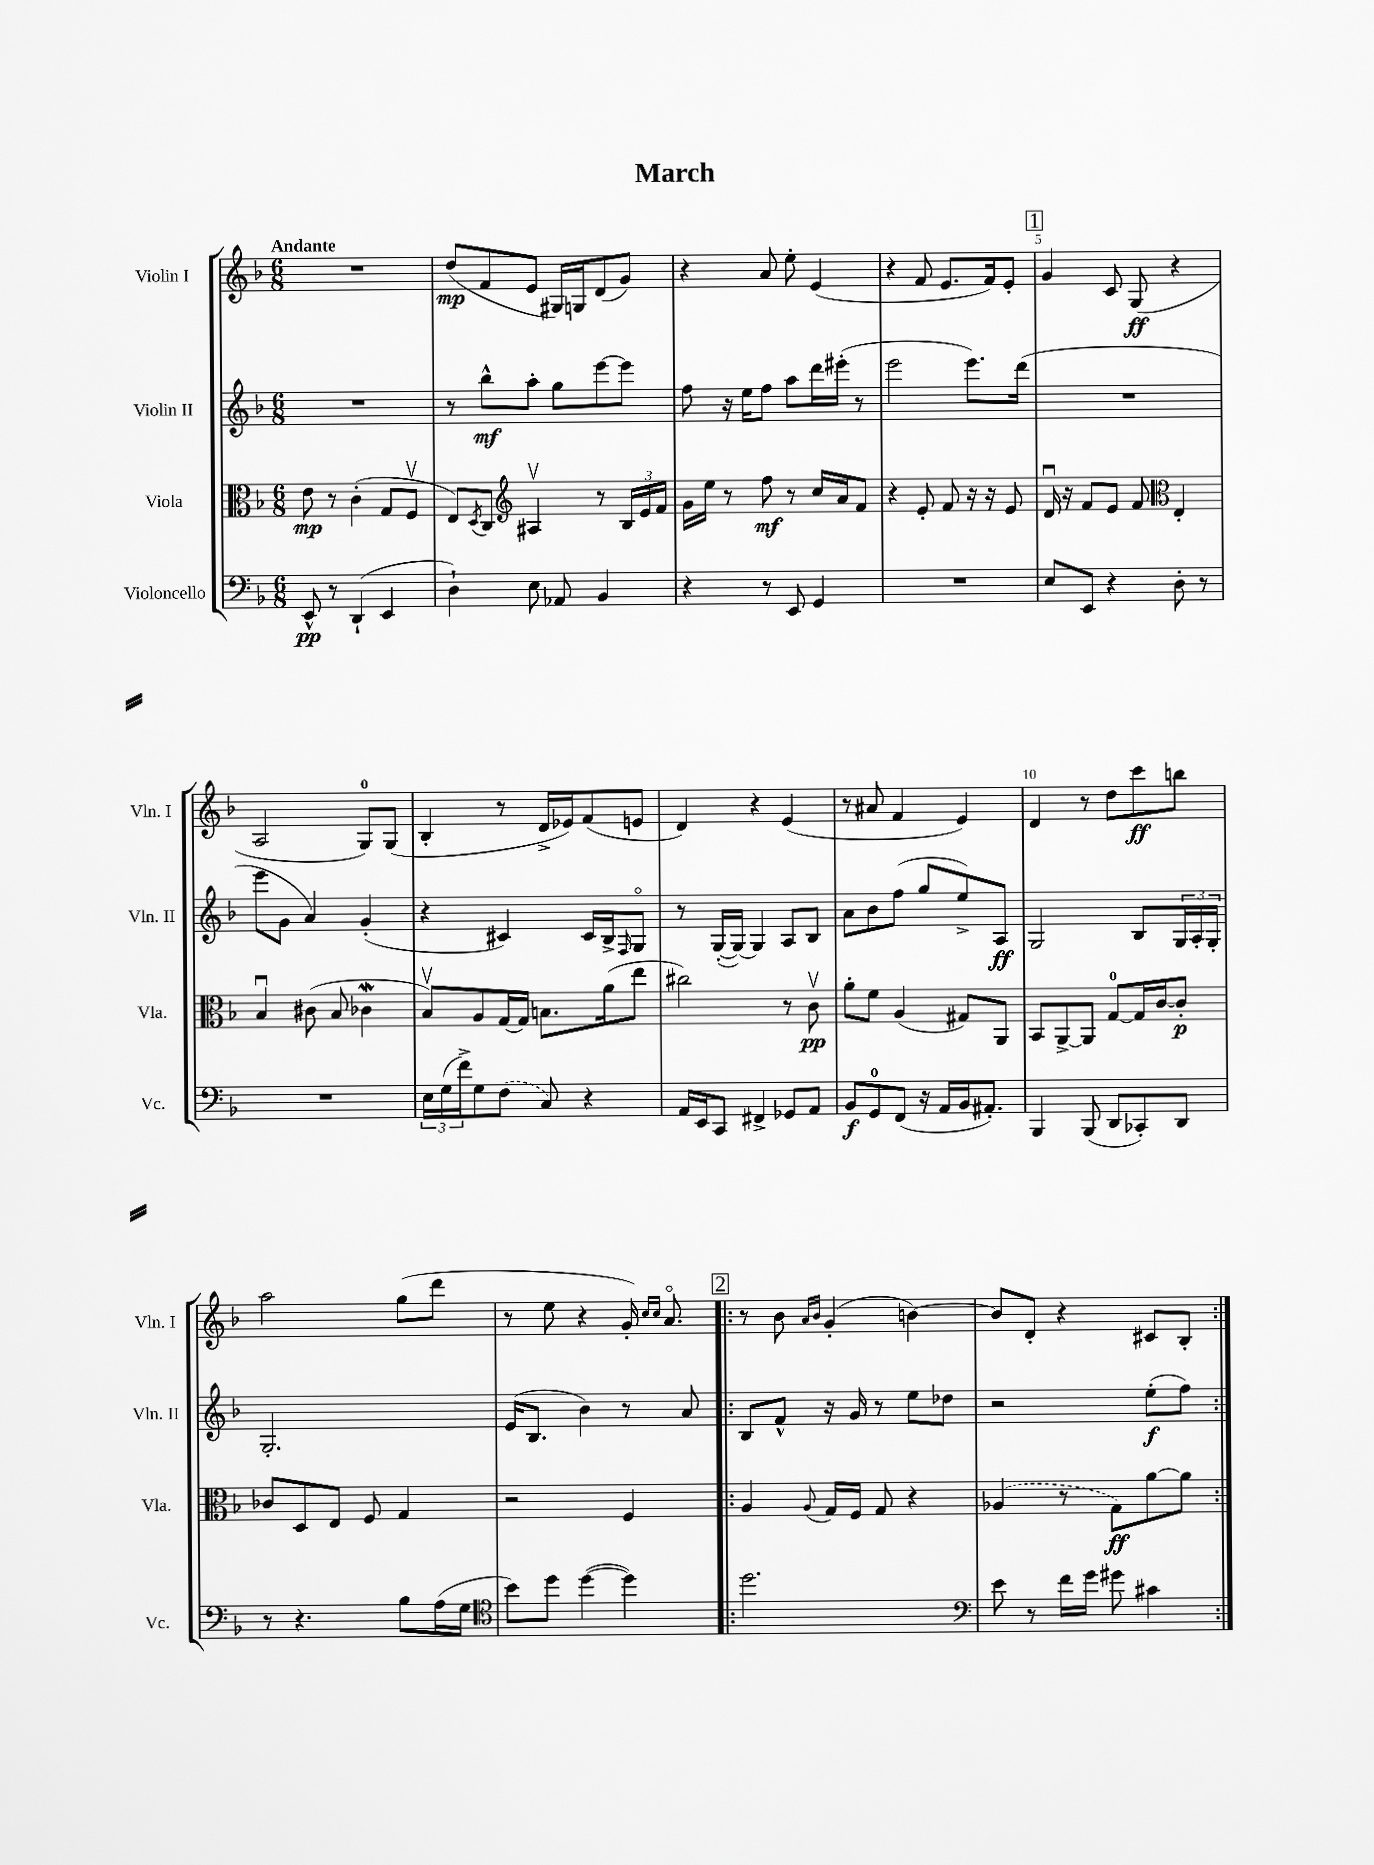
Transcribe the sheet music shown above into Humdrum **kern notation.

**kern	**kern	**kern	**kern
*staff4	*staff3	*staff2	*staff1
*clefF4	*clefC3	*clefG2	*clefG2
*k[b-]	*k[b-]	*k[b-]	*k[b-]
*M6/8	*M6/8	*M6/8	*M6/8
8EE^^/	8e\	2.r	2.r
8r	8r	.	.
(4DD`/	(4c'\	.	.
4EE/	8G/L	.	.
.	8Fv/J	.	.
=	=	=	=
4D`\)	8E/L)	8r	(8dd/L
.	8qD/	.	.
.	8C/J	8bb-^^\L	8f/
*	*clefG2	*	*
8E\	4A#v/	8aa'\J	8e/J
8AA-/	.	8gg\L	16G#/LL)
.	.	.	16G/J
4BB-/	8r	[8eee\	(8d/
.	24B-/LL	8eee\]J	8g/J)
.	24e/	.	.
.	24f/JJ	.	.
=	=	=	=
4r	16g\LL	8ff\	4r
.	16ee\JJ	.	.
.	8r	16r	.
.	.	16ee\LK	.
8r	8ff\	8ff\J	8a/
8EE/	8r	8aa\L	8ee'\
4GG/	16cc/LL	16ddd\L	(4e/
.	16a/J	(16eee#'\JJ	.
.	8f/J	8r	.
=	=	=	=
2.r	4r	2eee\	4r
.	8e'/	.	8f/
.	8f/	.	8.e/L
.	16r	8.eee\L)	.
.	16r	.	16f/k)
.	8e/	.	8e'/J
.	.	(16ddd\Jk	.
=	=	=	=
8E/L	16du/	2.r	4g/
.	16r	.	.
8EE/J	8f/L	.	.
4r	8e/J	.	8c/
.	8f/	.	(8G/
*	*clefC3	*	*
8D'\	4E'/	.	4r
8r	.	.	.
=	=	=	=
2.r	4B-u/	8eee\L	2A/
.	.	8g\J	.
.	(8c#\	4a/)	.
.	8B-/	.	.
.	4c-\	(4g'/	8G/L)
.	.	.	(8G/J
=	=	=	=
24E\LL	8B-v/L)	4r	4B-'/
(24G\	.	.	.
24f^\J)	.	.	.
8G\	8A/	.	.
(8F\J	[16G/L	4c#/)	8r
.	16G/]JJ	.	.
8C/)	8.B\L	.	16d^/LL
.	.	.	16e-/J)
4r	.	16c#/LL	(8f/
.	(16a\k	16B-^/J	.
.	.	16qqF/	.
.	8ee\J	8Go/J	8e/J
=	=	=	=
16AA/LL	2cc#\)	8r	4d/)
16EE/J	.	.	.
8CC/J	.	([16G'/LL	.
.	.	16G/_JJ)	.
4FF#^/	.	4G/]	4r
8GG-/L	8r	8A/L	(4e/
8AA/J	8cv\	8B-/J	.
=	=	=	=
8BB-/L	8a'\L	8a\L	8r
8GG/	8f\J	8b-\	8a#/
(8FF/J	(4A/	(8ff\J	4f/
16r	.	8gg/L	.
16AA/LL	.	.	.
16BB-/J	8G#/L)	8ee^/)	4e/)
8.AA#'/J)	.	.	.
.	8AA/J	8A/J	.
=	=	=	=
4BBB-/	8BB-/L	2G/	4d/
.	[8AA^/	.	.
(8BBB-/	8AA/]J	.	8r
8DD/L	[8G/L	.	8dd\L
8CC-'/)	16G/]L	8B-/L	8ccc\
.	[16c/J	.	.
8DD/J	8c'/]J	24G/L	8bb\J
.	.	24A'/	.
.	.	24G'/JJ	.
=	=	=	=
8r	8c-/L	2.G'/	2aa\
4.r	8D/	.	.
.	8E/J	.	.
.	8F/	.	.
8B-\L	4G/	.	(8gg\L
(16A\L	.	.	8ddd\J
16G\JJ	.	.	.
=	=	=	=
*clefC4	*	*	*
8b-\L)	2r	(16e/LK	8r
.	.	8.B-/J	.
8dd\J	.	.	8ee\
([4dd\	.	4b-\)	4r
4dd\])	4F/	8r	16g'/)
.	.	.	16qqcc/LL
.	.	.	16qqcc/JJ
.	.	.	8.ao/
.	.	8a/	.
=!|:	=!|:	=!|:	=!|:
2.dd\	4A/	8B-/L	8r
.	.	8f^^/J	8b-\
.	.	.	16qqa/LL
.	8qqA/	.	16qqb-/JJ
.	16G/LL	16r	(4g'/
.	16F/JJ	16g/	.
.	8G/	8r	.
.	4r	8ee\L	[4b\)
.	.	8dd-\J	.
=	=	=	=
*clefF4	*	*	*
8e\	(4A-/	2r	8b/]L
8r	.	.	8d'/J
16f\LL	8r	.	4r
16g\JJ	.	.	.
8g#\	8G\L)	.	.
4c#\	[8a\	(8ee'\L	8c#/L
.	8a\]J	8ff\J)	8B-'/J
==:|!	==:|!	==:|!	==:|!
*-	*-	*-	*-
